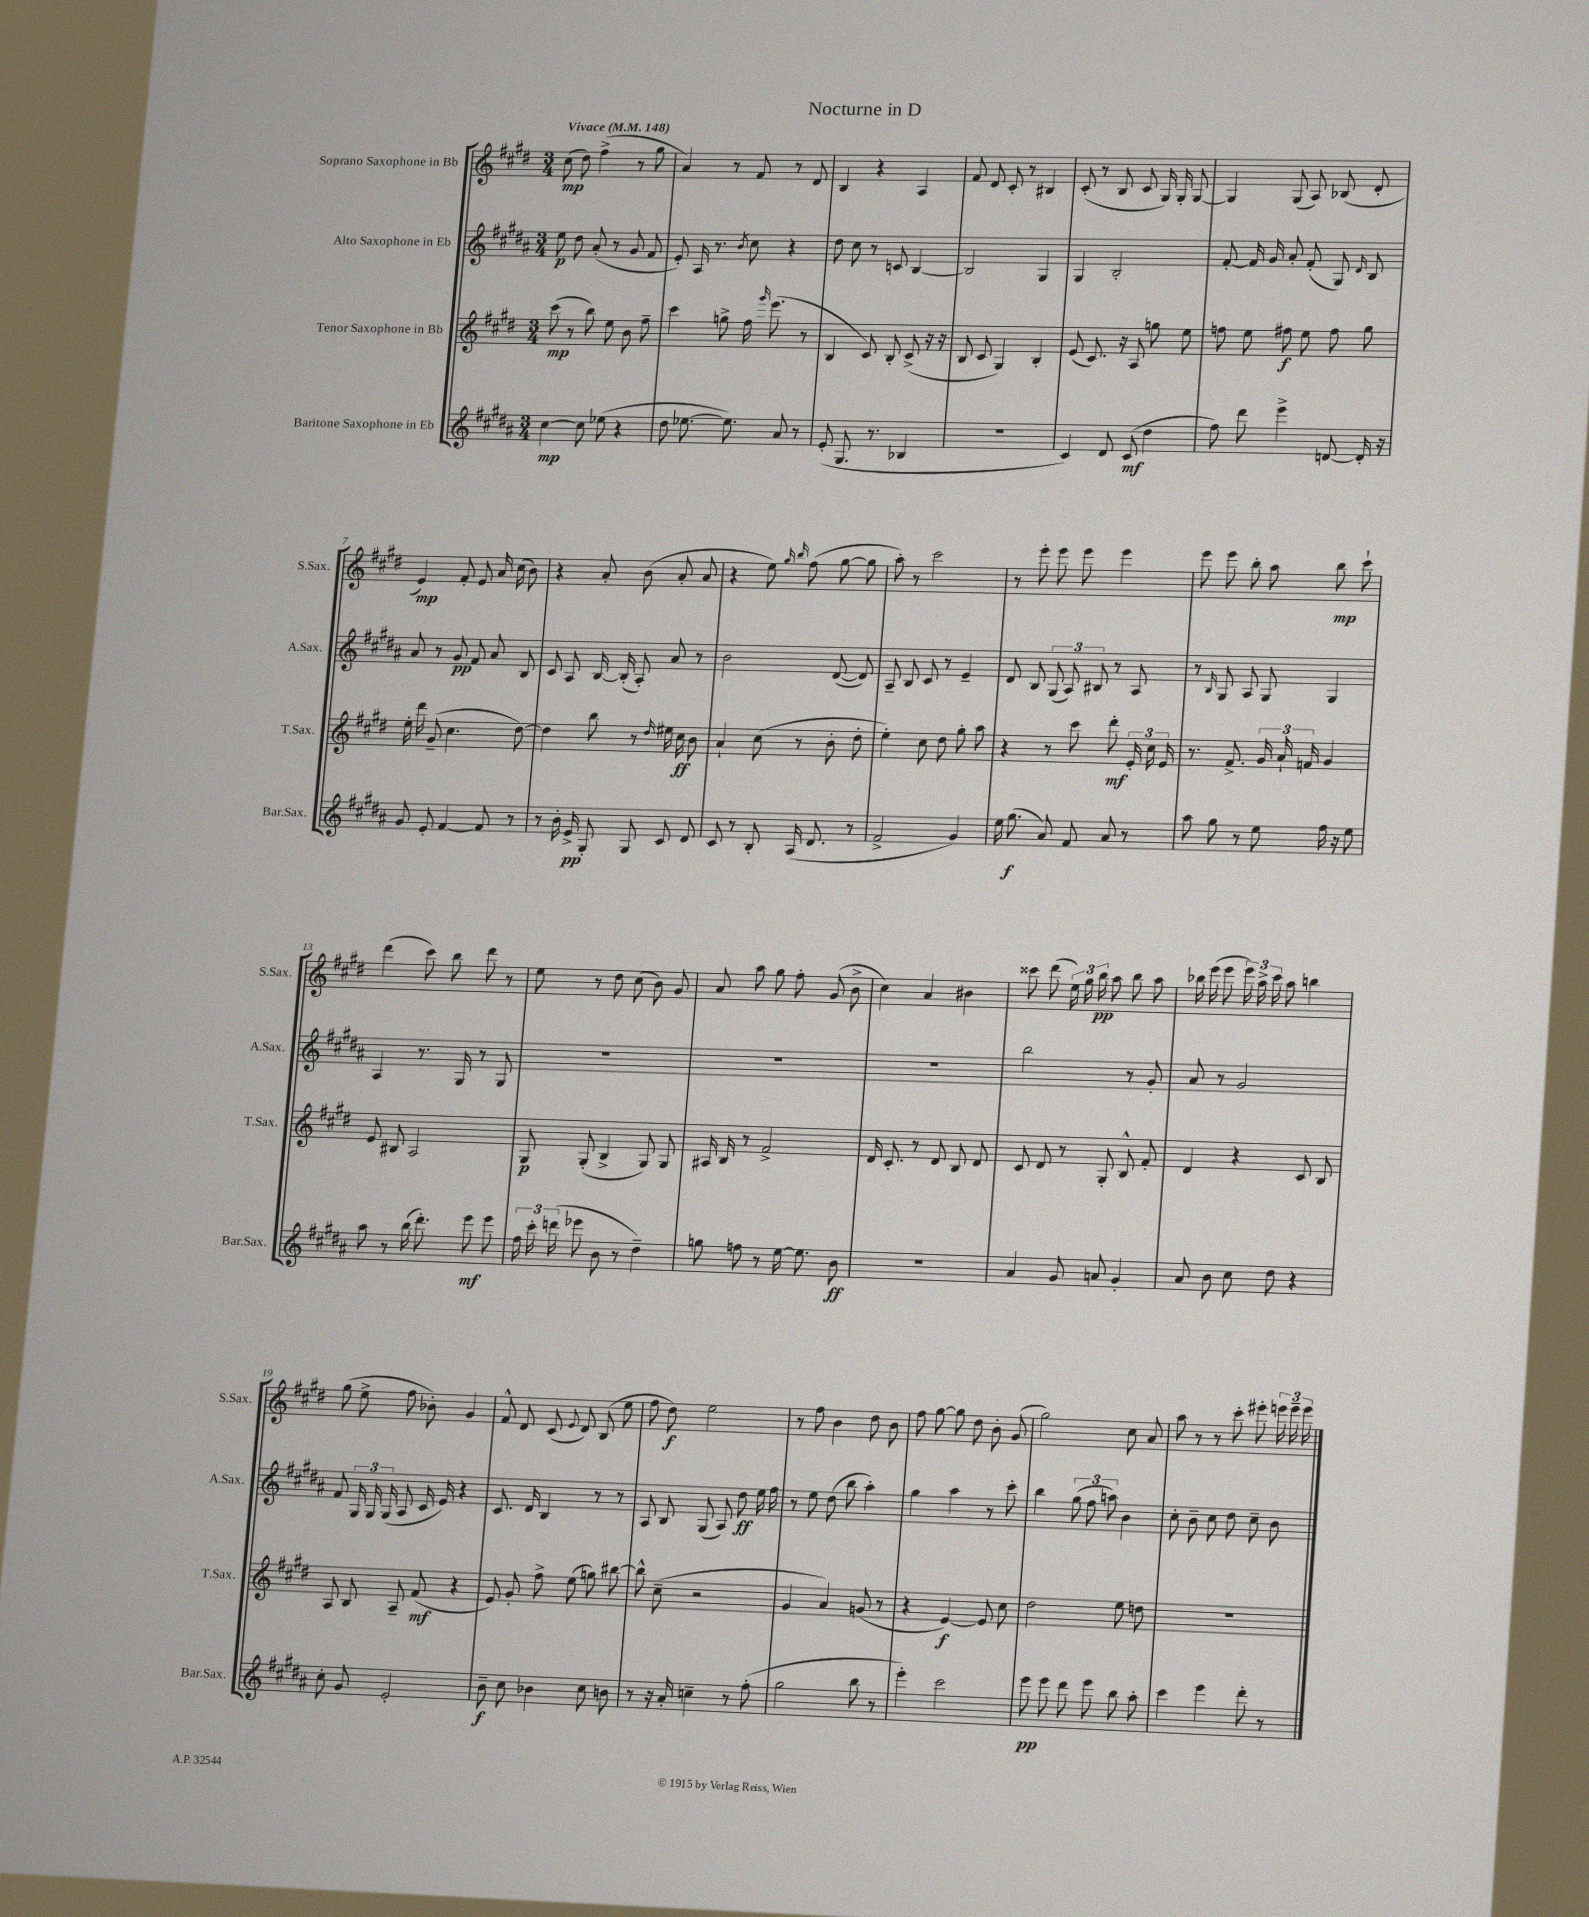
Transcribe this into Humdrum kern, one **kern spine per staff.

**kern	**kern	**kern	**kern
*staff4	*staff3	*staff2	*staff1
*clefG2	*clefG2	*clefG2	*clefG2
*k[f#c#g#d#a#]	*k[f#c#g#d#]	*k[f#c#g#d#a#]	*k[f#c#g#d#]
*M3/4	*M3/4	*M3/4	*M3/4
*MM148	*MM148	*MM148	*MM148
[4cc#	(8ccc#	8ee	(8cc#
.	8r	8dd#	8dd#)
8cc#]	8bb)	(8a#'	(4ff#^
(8ee-	8ee	8r	.
4r	8b	8g#	8r
.	8ff#~	8f#	8gg#
=	=	=	=
8dd#	4ccc#	8e')	4a)
[8.ee-	.	16A#	.
.	.	8.r	.
.	8gg^	.	8r
8.ee-])	.	.	.
.	.	8qb	.
.	16ff#	8cc#	8f#
.	16qqggg#	.	.
.	(8.eee	.	.
8a#	.	4r	8r
8r	8r	.	8d#
=	=	=	=
(8e'	4B	8dd#	4B
8.G#	.	8cc#	.
.	8c#)	8r	4r
8.r	.	.	.
.	8B'	8c	.
4B-	(8c#^	[4B	4A
.	16r	.	.
.	16r	.	.
=	=	=	=
2.r	8B	2B]	8f#
.	8c#	.	8d#
.	4G#)	.	8c#'
.	.	.	8r
.	4B'	4G#	4B#
=	=	=	=
4c#)	(8e	4G#	(8c#'
.	8.c#)	.	8r
8d#	.	2B'	8B
.	16r	.	.
(8c#	8A	.	8c#
4dd#	8gg	.	16G#)
.	.	.	16G#'
.	8ee	.	[8G#
=	=	=	=
8ff#)	8ff	[8f#'	4G#]
8ddd#	8ee	16f#]	.
.	.	16g#	.
4eee^	8ff#	8a#'	(8G#
.	8ee	(8f#'	8A)
[8d	8ff#	8G#)	(8B-
.	.	16qqd#	.
16d']	8gg#	8B	8d#'
16r	.	.	.
=	=	=	=
8g#	16ee'	8a#	4e)
.	16ddd#	.	.
8e'	(8g#~	8r	.
[4f#	4.cc#	8g#	8f#'
.	.	8f#	8e
8f#]	.	8a#	16a
.	.	.	(16cc#
8r	[8dd#)	8B	8b)
=	=	=	=
8r	4dd#]	8c#	4r
16b'	.	8A#	.
16e^	.	.	.
8G#'	8bb	[16B	8a'
.	.	(16B']	.
8G#	8r	8A#')	(8b
.	16qqdd#	.	.
8c#	16ee#	8a#	8a'
.	16cc#	.	.
8d#	8b	8r	8a
=	=	=	=
8c#	4a`	2b	4r
8r	.	.	.
8B'	(8cc#	.	8ee)
.	.	.	16qqgg#
.	.	.	16qqbb
(16A#	8r	.	(8ff#
8.d#	.	.	.
.	8b'	([8d#	[8gg#
8r	8dd#'	8d#])	8gg#]
=	=	=	=
2f#^	4ee')	8A#~	8aa')
.	.	8B	8r
.	8cc#	8c#	2ccc#
.	8dd#	8r	.
4g#)	8gg#'	4e~	.
.	8aa	.	.
=	=	=	=
16ee	4r	8d#	8r
(8.gg#	.	.	.
.	.	8B	8eee'
8a#)	8r	(12G#	8eee
.	.	12A#)	.
8f#	8ccc#	.	8eee
.	.	12B#	.
8a#	8ddd#'	8r	4eee
8r	24e'	8A#	.
.	24cc#	.	.
.	24e	.	.
=	=	=	=
8aa#	8.r	8r	8eee
.	.	16qqB	.
8gg#	.	8G#	8eee
.	8.f#^	.	.
8r	.	8A#	8bb'
8ee	24g#	8G#	8aa
.	24a`	.	.
.	24f	.	.
16ff#	4g#	4G#	8bb
16r	.	.	.
8ee	.	.	8ccc#`
=	=	=	=
8aa#	8e	4A#	(4ddd#
8r	8B#	.	.
(16bb	2A	8.r	8ccc#)
8.ddd#')	.	.	.
.	.	.	8bb
.	.	16G#	.
8eee	.	8r	8ddd#
8eee	.	8G#	8r
=	=	=	=
24ff#	8G#	2.r	8ee
24ccc#'	.	.	.
(24ddd	.	.	.
8eee-	(8G#'	.	8r
8b	4B^	.	8dd#
8r	.	.	(8cc#
4dd#~)	8G#)	.	8b)
.	8G#	.	8g#
=	=	=	=
8gg	16A#	2.r	8a
.	16B	.	.
8ff	8r	.	8aa
8r	2f#^	.	8gg#
[16ee	.	.	8ff#'
8.ee]	.	.	.
.	.	.	(8g#
8b	.	.	8b^
=	=	=	=
2.r	16d#	2.r	4cc#)
.	8.c#'	.	.
.	8r	.	4a
.	8d#	.	.
.	8B	.	4b#
.	8d#	.	.
=	=	=	=
4a#	8c#	2bb	8ccc##
.	8d#	.	(8ddd#
8g#	8r	.	24ee)
.	.	.	24gg#
.	.	.	24bb
8a	8G#'	.	8aa
4g#'	8B^^	8r	8bb
.	8f#'	8g#'	8aa
=	=	=	=
8a#	4d#	8a#	16bb-
.	.	.	(16eee
8b	.	8r	8eee
8cc#	4r	2g#	24eee)
.	.	.	24aa^
.	.	.	24ccc#
8dd#	.	.	8aa
4r	8c#	.	4bb
.	8B	.	.
=	=	=	=
8cc#'	8A	8f#	(8gg#
8g#	8B	24G#	8ee^
.	.	24G#	.
.	.	(24G#	.
2e'	8A~	8A#	8ff#
.	(8f#	16c#	8b-')
.	.	16e)	.
.	4r	4r	4g#
=	=	=	=
8b~	8e)	8.c#	8f#^^
8cc#	8g#'	.	8d#
.	.	16d#	.
4b-	8ff#^	4B	(8c#
.	.	.	8qqe
.	(8ee	.	8d#)
8cc#	8gg)	8r	(8B
8b	[8bb#	8r	8ee
=	=	=	=
8r	8bb#^^]	8A#	8ff#
16r	(8cc#~	8B	8dd#)
16a#'	.	.	.
4cc~	2r	(8G#	2ee
.	.	8A#)	.
8r	.	8dd#	.
(8ff#'	.	16ee	.
.	.	16ff#	.
=	=	=	=
2gg#	4g#	8r	8r
.	.	8ee	8ff#
.	4a)	(8dd#	4b
.	.	8bb	.
8bb	(8g	4aa#')	8dd#
8r	8r	.	8b
=	=	=	=
4eee')	4r	4gg#	8ff#
.	.	.	[8gg#
2ccc#	[4e)	4aa#	8gg#]
.	.	.	8dd#
.	8e]	8r	8b'
.	8cc#	8ccc#'	(8g#
=	=	=	=
8eee	2dd#	4bb	2gg#)
8eee	.	.	.
8ddd#	.	(12gg#	.
.	.	12ff#	.
8eee	.	.	.
.	.	12aa)	.
8bb	8ee	4b	8cc#
8aa#'	8dd	.	8a
=	=	=	=
4ccc#	2.r	8cc#'	8aa
.	.	8b~	8r
4eee	.	8cc#	8r
.	.	8dd#	8ccc#'
8ddd#'	.	8cc#~	8eee#'
8r	.	8b	24eee
.	.	.	24eee~
.	.	.	24eee
==	==	==	==
*-	*-	*-	*-
